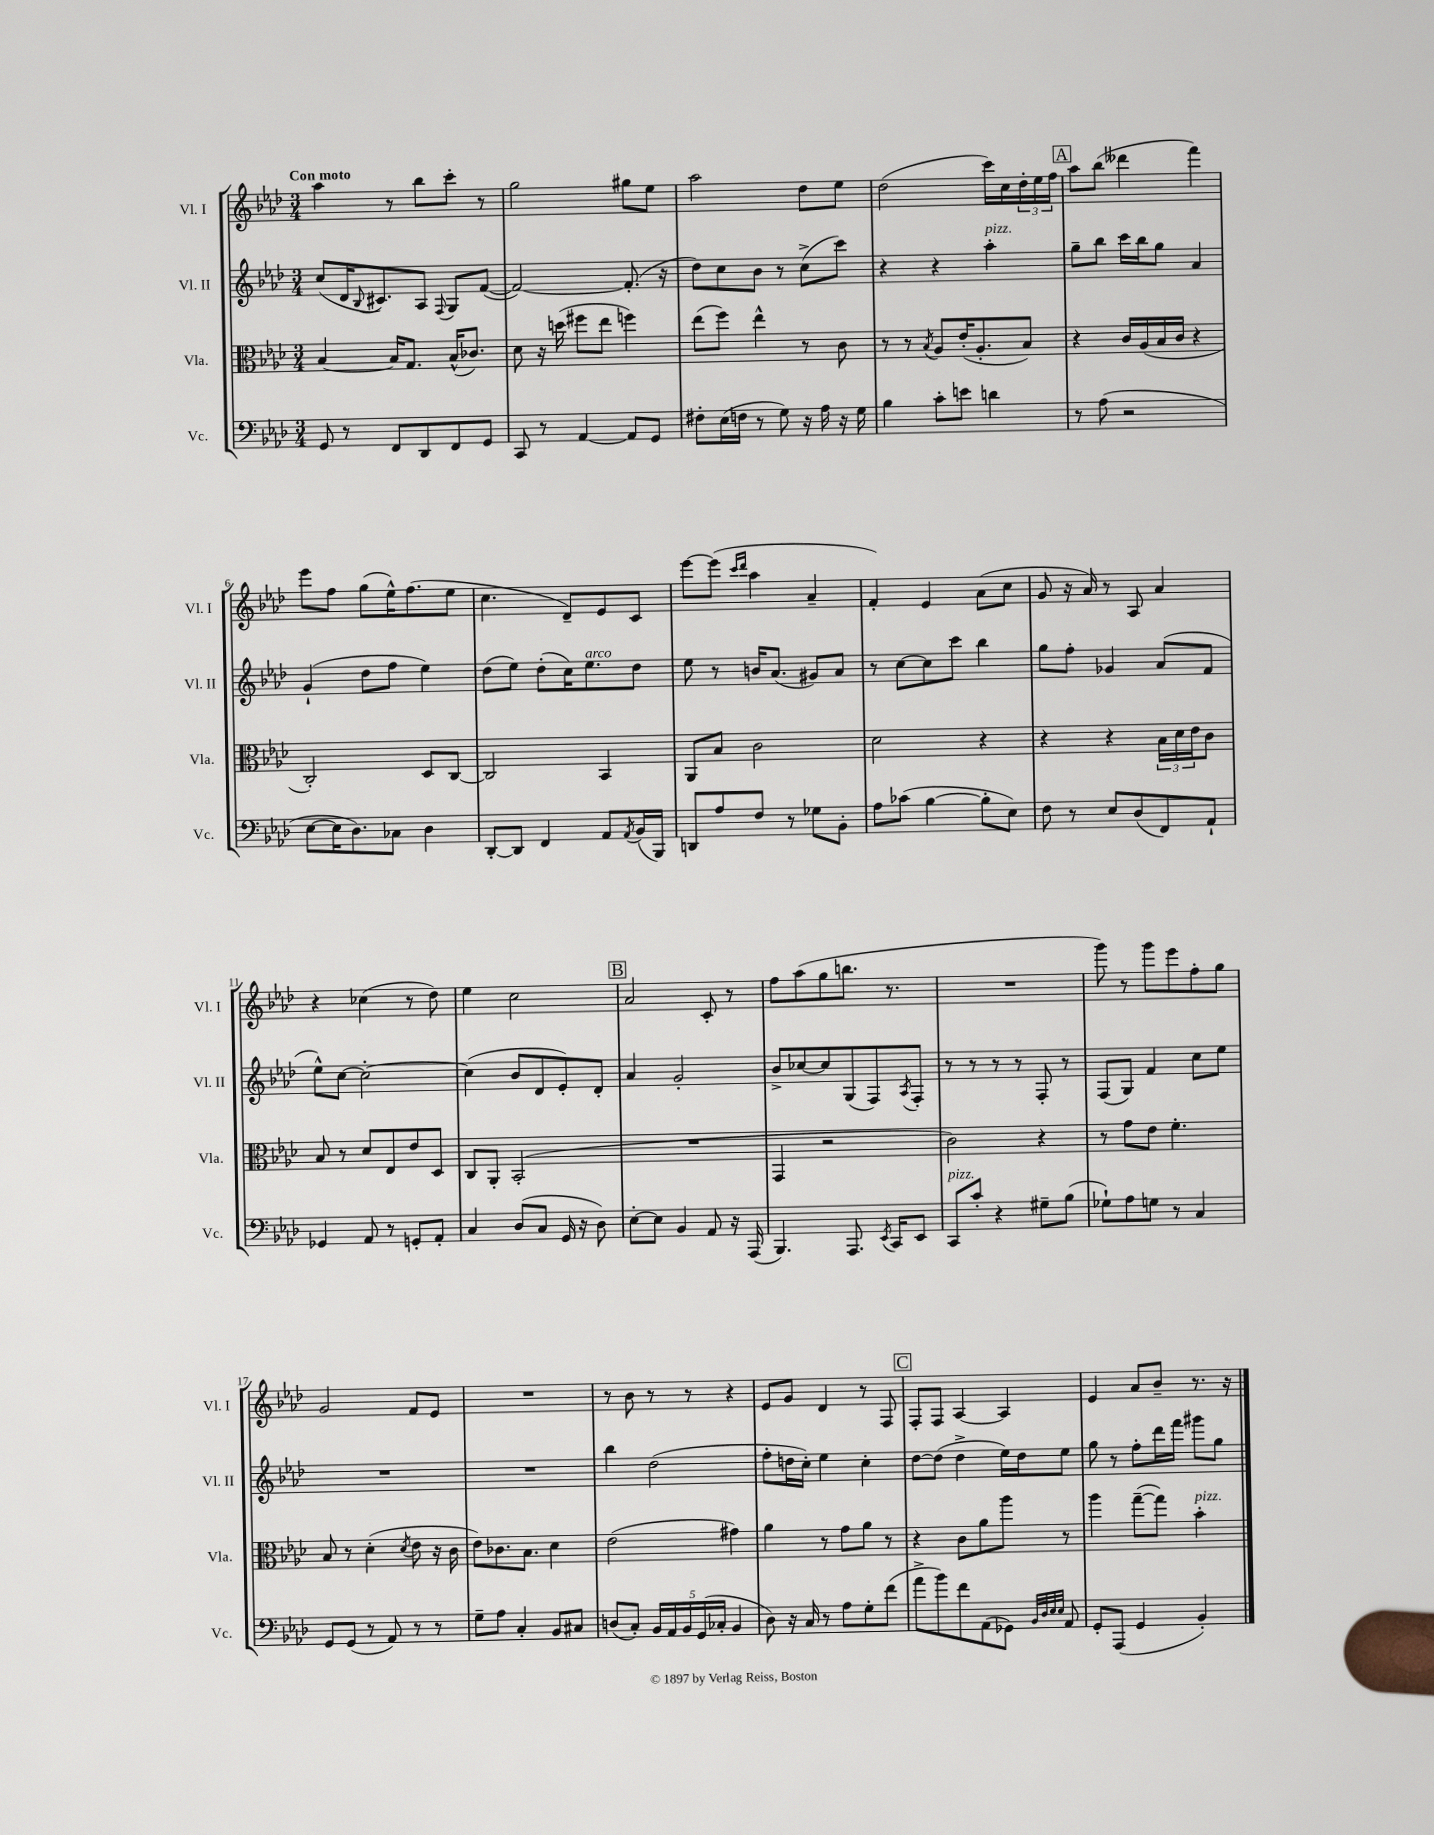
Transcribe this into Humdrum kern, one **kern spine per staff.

**kern	**kern	**kern	**kern
*staff4	*staff3	*staff2	*staff1
*clefF4	*clefC3	*clefG2	*clefG2
*k[b-e-a-d-]	*k[b-e-a-d-]	*k[b-e-a-d-]	*k[b-e-a-d-]
*M3/4	*M3/4	*M3/4	*M3/4
8GG	[4B-	(8cc	4aa-
8r	.	16d-	.
.	.	8qqB-	.
.	.	8.c#)	.
8FF	16B-]	.	8r
.	8.G	.	.
8DD-	.	8A-	8bb-
.	.	8qqF	.
8FF	(16B-^^	8G	8ccc'
.	8.c-)	.	.
8GG	.	([8f	8r
=	=	=	=
8CC	8d-	2f_)	2gg
8r	16r	.	.
.	(16dd	.	.
[4AA-	8ff#	.	.
.	8ee-	.	.
8AA-]	4ff)	(8.f']	8gg#
8GG	.	.	8ee-
.	.	16r	.
=	=	=	=
8F#'	(8ee-	8dd-)	2aa-
(16E-	8ff)	8cc	.
16F	.	.	.
8r	4ee-^^	8b-	.
8G)	.	8r	.
16r	8r	(8cc^	8dd-
16A-	.	.	.
16r	8c	8ccc)	8ee-
16G	.	.	.
=	=	=	=
4B-	8r	4r	(2dd-
.	8r	.	.
.	8qB-	.	.
8c'	8A-	4r	.
8e	(16e-'	.	.
.	8.A-'	.	.
4d	.	4aa-'	16ccc)
.	.	.	16cc
.	8B-)	.	24dd-'
.	.	.	24ee-
.	.	.	24ff
=	=	=	=
8r	4r	8gg~	8aa-
(8A-	.	8bb-	(8bb-
2r	16c	16ccc	4ddd--
.	(16A-	16bb-	.
.	16B-	8gg	.
.	16c	.	.
.	4r	4a-	4fff)
=	=	=	=
[8E-	2C')	(4g`	8eee-
16E-]	.	.	8ff
8.D-)	.	.	.
.	.	8dd-	(8gg
8C-	.	8ff	16ee-^^)
.	.	.	(8.ff
4D-	8D-	4ee-)	.
.	[8C	.	8ee-
=	=	=	=
[8DD-'	2C]	(8dd-	4.cc
8DD-]	.	8ee-)	.
4FF	.	(8dd-'	.
.	.	16cc)	8d-~)
.	.	8.ee-	.
8AA-	4BB-	.	8e-
8qAA-	.	.	.
(16BB-	.	8dd-	8c
16BBB-)	.	.	.
=	=	=	=
8DD	8AA-	8ee-	[8eee-
8A-	8B-	8r	(8eee-]
.	.	.	16qqccc
.	.	.	16qqddd-
8F	2c	16b	4aa-
.	.	(8.a-	.
8r	.	.	.
8G-	.	8g#)	4a-~
8BB-'	.	8a-	.
=	=	=	=
8A-	2d-	8r	4f')
(8c-	.	[8cc	.
[4B-	.	8cc]	4e-
.	.	8ccc	.
8B-']	4r	4bb-	(8a-
8E-)	.	.	8cc
=	=	=	=
8F	4r	8gg	8g
8r	.	8ff'	16r
.	.	.	16a-)
8E-	4r	4g-	8r
(8D-	.	.	8A-
8FF)	24B-	(8a-	4a-
.	24d-	.	.
.	24e-	.	.
8AA-`	8c	8f	.
=	=	=	=
4GG-	8B-	8ee-^^)	4r
.	8r	[8cc	.
8AA-	8d-	2cc'_	(4cc-
8r	8E-	.	.
8GG'	8e-	.	8r
8AA-'	8D-	.	8dd-)
=	=	=	=
4C	8C	(4cc]	4ee-
.	8AA-'	.	.
(8D-	(2BB-'	8b-	2cc
8C	.	8d-	.
16GG	.	8e-')	.
16r	.	.	.
8D-)	.	8d-'	.
=	=	=	=
[8E-'	2.r	4a-	2a-
8E-]	.	.	.
4BB-	.	2g'	.
8AA-	.	.	8c'
16r	.	.	8r
(16AAA-	.	.	.
=	=	=	=
4.BBB-)	4GG	8b-^	8ff
.	.	[8cc-	(8aa-
.	2r	8cc-]	8gg
8.AAA-	.	(8G	8.bb
.	.	8F)	.
8qEE-	.	.	.
16CC	.	.	8.r
.	.	8qA-	.
8EE-	.	8F'	.
=	=	=	=
8CC	2c)	8r	2.r
8c'	.	8r	.
4r	.	8r	.
.	.	8r	.
8G#~	4r	8F'	.
(8B-	.	8r	.
=	=	=	=
8G-`)	8r	(8F	8ggg)
8A-	8g	8G)	8r
8G	8e-	4f	8ggg
8r	4.f'	.	8eee-
4C	.	8cc	8ff'
.	.	8ee-	8gg
=	=	=	=
8GG	8B-	2.r	2g
(8GG	8r	.	.
8r	(4d-'	.	.
8AA-)	.	.	.
.	8qd-	.	.
8r	8e-	.	8f
8r	16r	.	8e-
.	16c	.	.
=	=	=	=
8G~	8e-)	2.r	2.r
8A-	8.c-	.	.
4C'	.	.	.
.	8.B-	.	.
8BB-	4d-	.	.
8C#	.	.	.
=	=	=	=
(8D	(2e-	4bb-	8r
8C')	.	.	8b-
20BB-	.	(2dd-	8r
20AA-	.	.	.
20BB-	.	.	.
.	.	.	8r
(20GG	.	.	.
20C-'	.	.	.
4BB-	4g#)	.	4r
=	=	=	=
8D-)	4a-	8ff'	8e-
16r	.	16dd	8g
16C	.	16cc')	.
8r	8r	4ee-	4d-
8A-	8g	.	.
8G'	8a-	4cc'	8r
(8f	8r	.	8F
=	=	=	=
8a-^	4r	[8dd-	8F'
8b-)	.	(8dd-]	8F
8f	8c	4dd-^	[4A-
(8AA-	8a-	.	.
8GG-)	8aa-	16ee-)	4A-]
.	.	16dd-	.
32qqBB-	.	.	.
32qqD-	.	.	.
32qqE-	.	.	.
32qqE-	.	.	.
8AA-	8r	8ee-	.
=	=	=	=
8GG'	4aa-	8gg	4e-
(8AAA-	.	8r	.
4GG	([8gg~	8ff'	8a-
.	8gg])	16ddd-	8b-~
.	.	16fff	.
4BB-')	4b-'	8ggg#	8.r
.	.	8gg	.
.	.	.	16r
==	==	==	==
*-	*-	*-	*-
